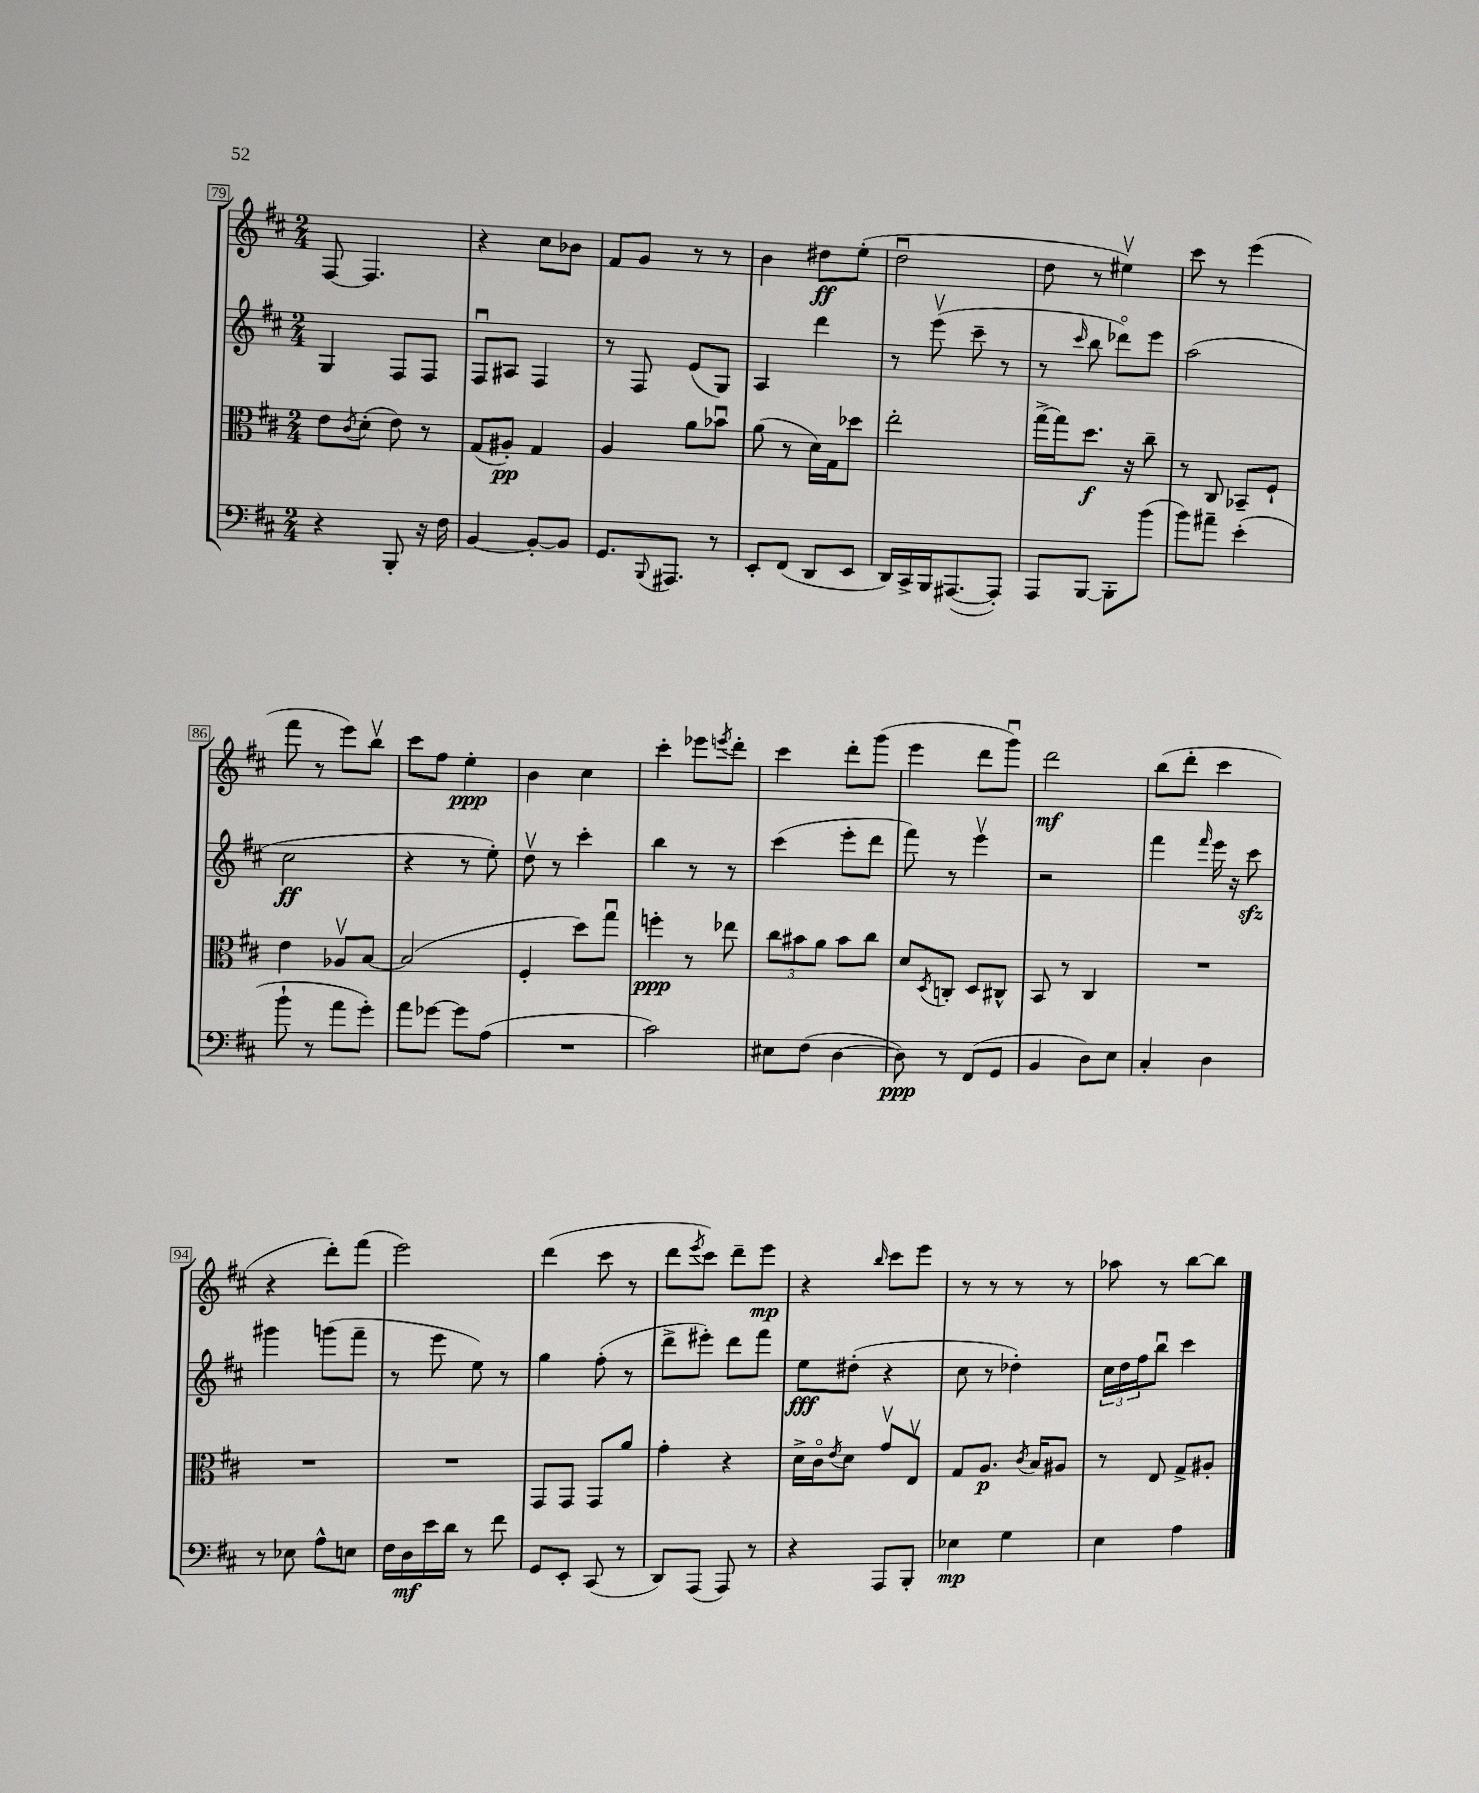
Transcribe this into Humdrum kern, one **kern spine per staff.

**kern	**dynam	**kern	**dynam	**kern	**dynam	**kern	**dynam
*part4	*part4	*part3	*part3	*part2	*part2	*part1	*part1
*staff4	*staff4	*staff3	*staff3	*staff2	*staff2	*staff1	*staff1
*clefF4	*	*clefC3	*	*clefG2	*	*clefG2	*
*k[f#c#]	*	*k[f#c#]	*	*k[f#c#]	*	*k[f#c#]	*
*M2/4	*	*M2/4	*	*M2/4	*	*M2/4	*
=79	=79	=79	=79	=79	=79	=79	=79
4r	.	8e\L	.	4G/	.	[8F#/	.
.	.	8qc#/	.	.	.	.	.
.	.	(8d'\J	.	.	.	4.F#/]	.
8BBB'/	.	8e\)	.	8F#/L	.	.	.
16r	.	8r	.	8F#/J	.	.	.
16F#\	.	.	.	.	.	.	.
=80	=80	=80	=80	=80	=80	=80	=80
[4BB/	.	(8G/L	.	8F#u/L	.	4r	.
.	.	8A#X'/J)	pp	8A#X/J	.	.	.
8BB'/L_	.	4G/	.	4F#/	.	8cc#\L	.
8BB/J]	.	.	.	.	.	8b-X\J	.
=81	=81	=81	=81	=81	=81	=81	=81
8.GG/L	.	4A/	.	8r	.	8f#/L	.
.	.	.	.	8F#/	.	8g/J	.
8qqBBB/	.	.	.	.	.	.	.
8.AAA#X/J	.	.	.	.	.	.	.
.	.	8a\L	.	(8e/L	.	8r	.
8r	.	8b-Xu\J	.	8G/J)	.	8r	.
=82	=82	=82	=82	=82	=82	=82	=82
8EE'/L	.	(8a\	.	4A/	.	4b\	.
(8FF#/J	.	8r	.	.	.	.	.
8DD/L	.	16d\LL)	.	4ddd\	.	8dd#X\L	ff
.	.	16G\J	.	.	.	.	.
8EE/J	.	8dd-X\J	.	.	.	(8ee'\J	.
=83	=83	=83	=83	=83	=83	=83	=83
16DD/LL)	.	2ee'\	.	8r	.	2ddu\	.
16CC#^/	.	.	.	.	.	.	.
16BBB/J	.	.	.	(8eeev\	.	.	.
([8.AAA#X/	.	.	.	.	.	.	.
.	.	.	.	8ccc#~\	.	.	.
8AAA#'/J])	.	.	.	8r	.	.	.
=84	=84	=84	=84	=84	=84	=84	=84
8AAA/L	.	[16gg^\LL	.	8r	.	8dd\	.
.	.	16gg\J]	.	.	.	.	.
.	.	.	.	16qqccc#/	.	.	.
[8BBB/J	.	8.dd\J	f	8bb\	.	8r	.
8BBB'\L]	.	.	.	8ddd-X\L)	.	4ee#Xv\)	.
.	.	16r	.	.	.	.	.
(8b\J	.	8cc#~\	.	8eee\J	.	.	.
=85	=85	=85	=85	=85	=85	=85	=85
8b\L)	.	8r	.	(2aa\	.	8ccc#\	.
8a#X~\J	.	8C#/	.	.	.	8r	.
(4e'\	.	8BB-X~/L	.	.	.	(4eee\	.
.	.	8F#`/J	.	.	.	.	.
!!LO:LB:g=z
=86	=86	=86	=86	=86	=86	=86	=86
8b`\	.	4e\	.	2cc#\	ff	8fff#\	.
8r	.	.	.	.	.	8r	.
8a\L	.	8A-Xv/L	.	.	.	8eee\L)	.
8g'\J)	.	[8B/J	.	.	.	8bbv\J	.
=87	=87	=87	=87	=87	=87	=87	=87
8a\L	.	(2B/]	.	4r	.	8ccc#\L	.
[8g-X\J	.	.	.	.	.	8ff#\J	.
8g-\L]	.	.	.	8r	.	4ee'\	ppp
(8A\J	.	.	.	8ee'\)	.	.	.
=88	=88	=88	=88	=88	=88	=88	=88
2r	.	4F#'/	.	8ddv\	.	4b\	.
.	.	.	.	8r	.	.	.
.	.	8dd\L)	.	4ccc#'\	.	4cc#\	.
.	.	8ggu\J	.	.	.	.	.
=89	=89	=89	=89	=89	=89	=89	=89
2c#\)	.	4ffn'\	ppp	4bb\	.	4ccc#'\	.
.	.	8r	.	8r	.	8eee-X\L	.
.	.	.	.	.	.	8qeeen/	.
.	.	8ee-X\	.	8r	.	8ddd'\J	.
=90	=90	=90	=90	=90	=90	=90	=90
8E#X\L	.	12cc#\L	.	(4ccc#\	.	4ccc#\	.
.	.	12b#X\	.	.	.	.	.
(8F#\J	.	.	.	.	.	.	.
.	.	12a\J	.	.	.	.	.
[4D\	.	8b#\L	.	8eee'\L	.	8ddd'\L	.
.	.	8cc#\J	.	8ddd\J	.	(8ggg\J	.
=91	=91	=91	=91	=91	=91	=91	=91
8D\])	ppp	8d/L	.	8fff#\)	.	4eee\	.
.	.	8qD/	.	.	.	.	.
8r	.	8Cn'/J	.	8r	.	.	.
(8FF#/L	.	8D/L	.	4eeev\	.	8ddd\L	.
8GG/J	.	8C#X^^/J	.	.	.	8gggu\J)	.
=92	=92	=92	=92	=92	=92	=92	=92
4BB/	.	8BB/	.	2r	.	2ddd\	mf
.	.	8r	.	.	.	.	.
8D\L)	.	4C#/	.	.	.	.	.
8E\J	.	.	.	.	.	.	.
=93	=93	=93	=93	=93	=93	=93	=93
4C#'/	.	2r	.	4fff#\	.	(8bb\L	.
.	.	.	.	.	.	8ddd'\J	.
.	.	.	.	16qqfff#/	.	.	.
4D\	.	.	.	16eee\	.	4ccc#\	.
.	.	.	.	16r	.	.	.
.	.	.	.	8ccc#zz\	.	.	.
!!LO:LB:g=z
=94	=94	=94	=94	=94	=94	=94	=94
8r	.	2r	.	4ggg#X\	.	4r	.
8E-X\	.	.	.	.	.	.	.
8A^^\L	.	.	.	(8gggn\L	.	8ddd'\L)	.
8En\J	.	.	.	8fff#~\J	.	(8fff#\J	.
=95	=95	=95	=95	=95	=95	=95	=95
16F#\LL	.	2r	.	8r	.	2eee\)	.
16D\	mf	.	.	.	.	.	.
16e\	.	.	.	8eee\	.	.	.
16d\JJ	.	.	.	.	.	.	.
8r	.	.	.	8ee\)	.	.	.
8f#\	.	.	.	8r	.	.	.
=96	=96	=96	=96	=96	=96	=96	=96
8GG/L	.	8GG/L	.	4gg\	.	(4ddd\	.
8EE'/J	.	8GG/J	.	.	.	.	.
(8CC#/	.	8GG/L	.	(8ff#'\	.	8ccc#\	.
8r	.	8a/J	.	8r	.	8r	.
=97	=97	=97	=97	=97	=97	=97	=97
8DD/L)	.	4g'\	.	8ddd^\L	.	8ddd\L	.
.	.	.	.	.	.	8qeee/	.
(8AAA/J	.	.	.	8eee#X'\J)	.	8ccc#\J)	.
8AAA/)	.	4r	.	8ddd\L	.	8ddd~\L	.
8r	.	.	.	8fff#\J	.	8eee\J	mp
=98	=98	=98	=98	=98	=98	=98	=98
4r	.	16d^\LL	.	8ee\L	fff	4r	.
.	.	16c#\J	.	.	.	.	.
.	.	8qe/	.	.	.	.	.
.	.	8d\J	.	(8dd#X'\J	.	.	.
.	.	.	.	.	.	16qqbb/	.
8AAA/L	.	8gv/L	.	4r	.	8ccc#\L	.
8BBB'/J	.	8Ev/J	.	.	.	8eee\J	.
=99	=99	=99	=99	=99	=99	=99	=99
4E-X\	mp	8G/L	.	8cc#\	.	8r	.
.	.	8.A/J	p	8r	.	8r	.
4G\	.	.	.	4dd-X'\)	.	8r	.
.	.	8qc#/	.	.	.	.	.
.	.	16B/KL	.	.	.	.	.
.	.	8A#X/J	.	.	.	8r	.
=100	=100	=100	=100	=100	=100	=100	=100
4E\	.	8r	.	24cc#\LL	.	8aa-X\	.
.	.	.	.	24dd\	.	.	.
.	.	.	.	24ff#\J	.	.	.
.	.	8E/	.	8bbu\J	.	8r	.
4A\	.	8G^/L	.	4ccc#\	.	[8bb\L	.
.	.	8A#X'/J	.	.	.	8bb\J]	.
==	==	==	==	==	==	==	==
*-	*-	*-	*-	*-	*-	*-	*-
